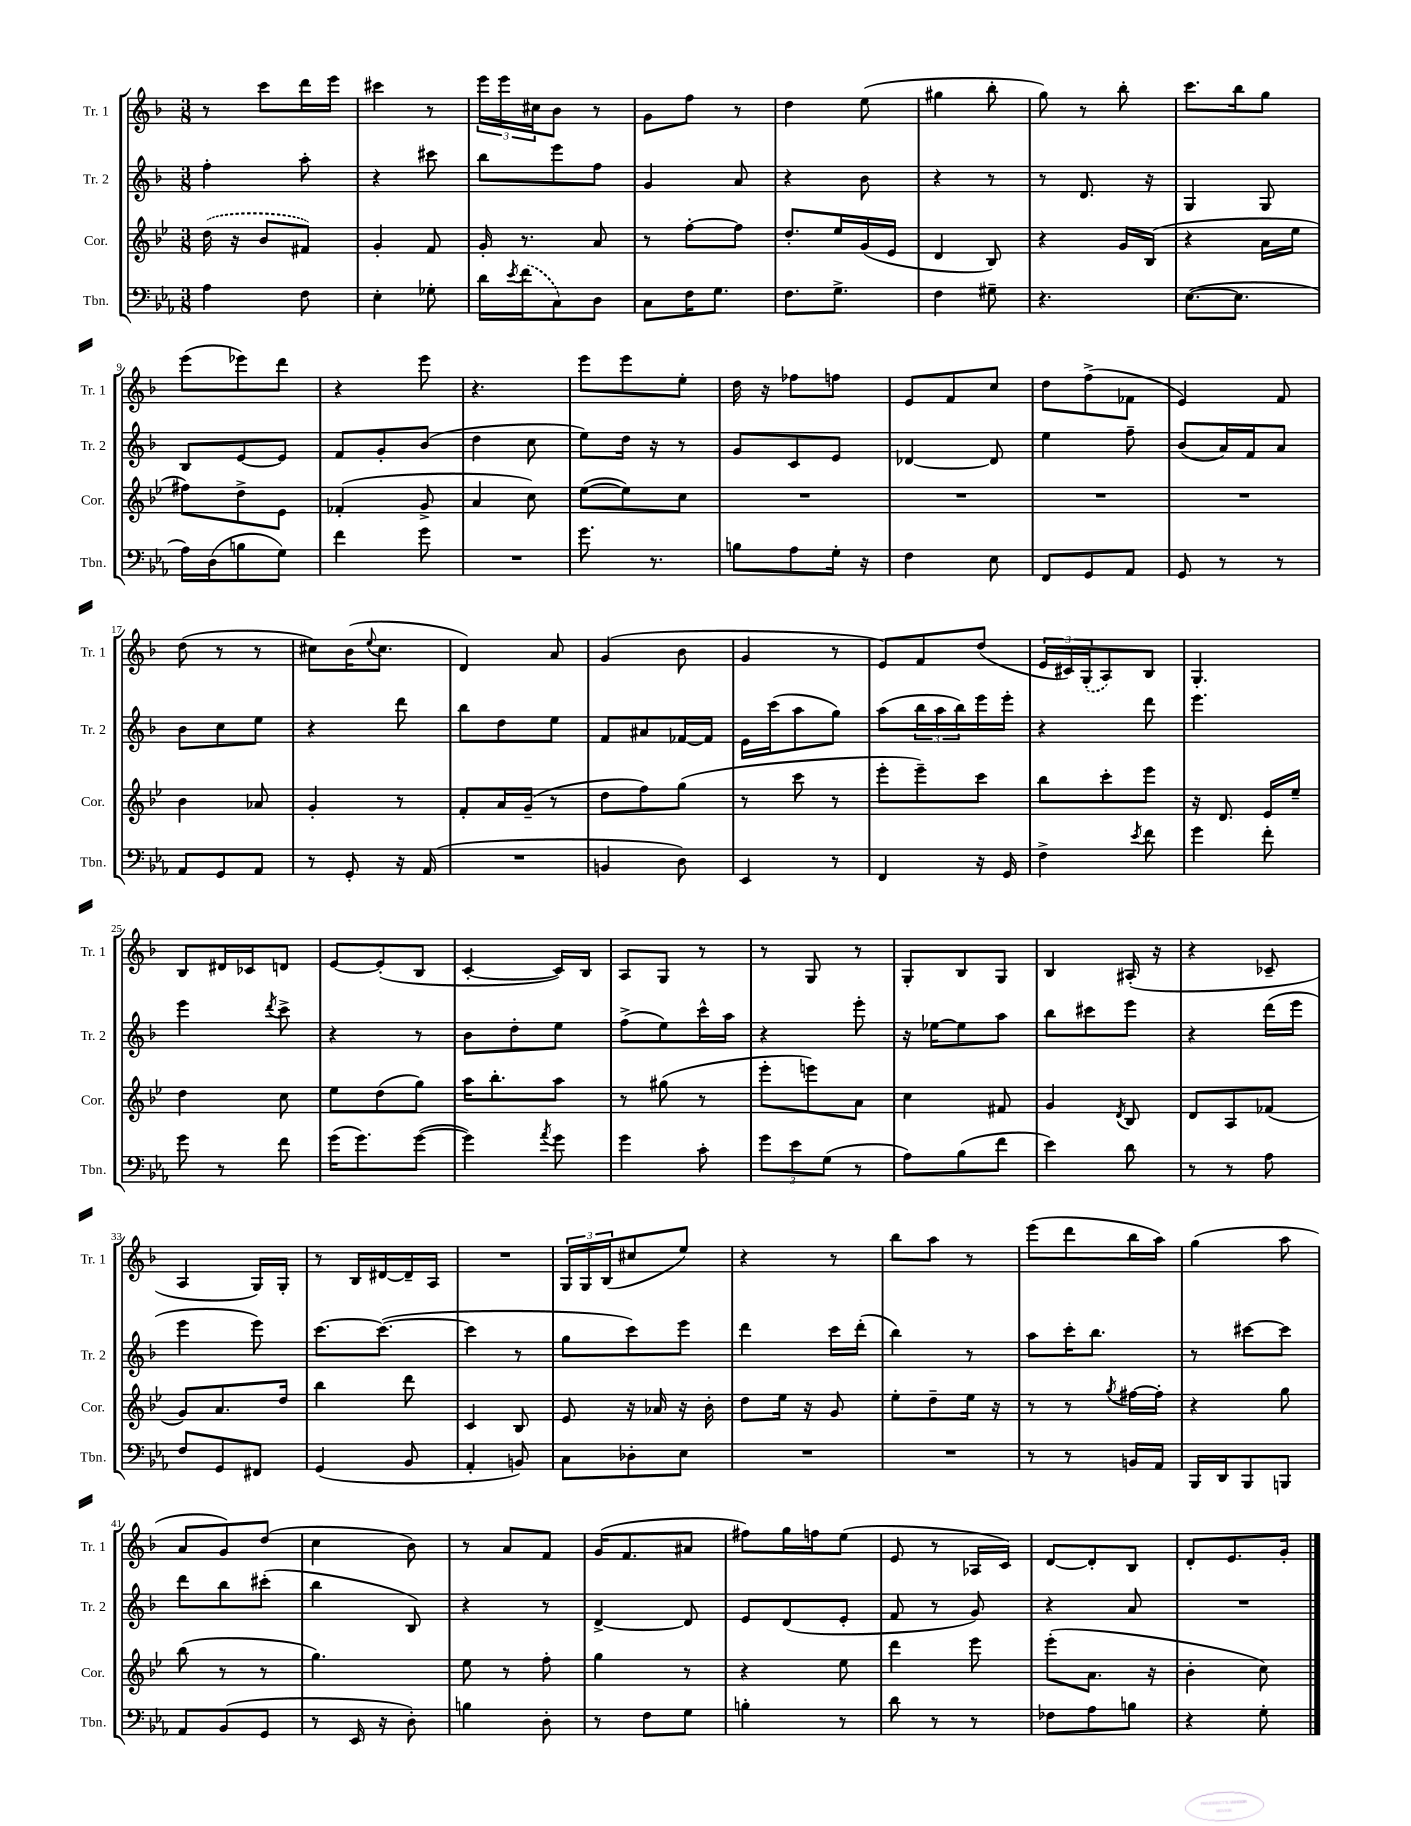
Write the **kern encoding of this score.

**kern	**kern	**kern	**kern
*staff4	*staff3	*staff2	*staff1
*clefF4	*clefG2	*clefG2	*clefG2
*k[b-e-a-]	*k[b-e-]	*k[b-]	*k[b-]
*M3/8	*M3/8	*M3/8	*M3/8
4A-	(16dd	4ff'	8r
.	16r	.	.
.	8b-	.	8ccc
8F	8f#)	8aa'	16ddd
.	.	.	16eee
=	=	=	=
4E-'	4g'	4r	4ccc#
8G-'	8f	8ccc#	8r
=	=	=	=
16d	16g'	8bb-	24eee
.	.	.	24eee
8qe-	.	.	.
(16f	8.r	.	.
.	.	.	24cc#
8C)	.	8eee	8b-
8D	8a	8ff	8r
=	=	=	=
8C	8r	4g	8g
16F	[8ff'	.	8ff
8.G	.	.	.
.	8ff]	8a	8r
=	=	=	=
8.F	8.dd'	4r	4dd
8.G^	16ee-	.	.
.	(16g	8b-	(8ee
.	16e-	.	.
=	=	=	=
4F	4d	4r	4gg#
8G#~	8B-)	8r	8bb-'
=	=	=	=
4.r	4r	8r	8gg)
.	.	8.d	8r
.	16g	.	8bb-'
.	(16B-	16r	.
=	=	=	=
([8.E-	4r	4G	8.ccc
8.E-]	.	.	16bb-
.	16a	8G	8gg
.	16ee-	.	.
=	=	=	=
16A-)	8ff#)	8B-	(8eee
(16D	.	.	.
8B	8dd^	[8e	8eee-)
8G)	8e-	8e]	8ddd
=	=	=	=
4f	(4f-'	8f	4r
.	.	8g'	.
8g	8g^	(8b-	8eee
=	=	=	=
4.r	4a	4dd	4.r
.	8cc)	8cc	.
=	=	=	=
8.g	([8ee-	8ee)	8eee
.	8ee-])	16dd	8eee
8.r	.	16r	.
.	8cc	8r	8ee'
=	=	=	=
8B	4.r	8g	16dd
.	.	.	16r
8A-	.	8c	8ff-
16G'	.	8e	8ff
16r	.	.	.
=	=	=	=
4F	4.r	[4d-	8e
.	.	.	8f
8E-	.	8d-]	8cc
=	=	=	=
8FF	4.r	4ee	8dd
8GG	.	.	(8ff^
8AA-	.	8ff~	8f-
=	=	=	=
8GG	4.r	(8b-	4e)
8r	.	16a)	.
.	.	16f	.
8r	.	8a	8f
=	=	=	=
8AA-	4b-	8b-	(8dd
8GG	.	8cc	8r
8AA-	8a-	8ee	8r
=	=	=	=
8r	4g'	4r	8cc#)
8GG'	.	.	(16b-
.	.	.	8qqee
.	.	.	8.cc#
16r	8r	8ddd	.
(16AA-	.	.	.
=	=	=	=
4.r	8f'	8bb-	4d)
.	16a	8dd	.
.	(16g~	.	.
.	8r	8ee	8a
=	=	=	=
4BB	8dd	8f	(4g
.	8ff)	8a#	.
8D)	(8gg	[16f-	8b-
.	.	16f-]	.
=	=	=	=
4EE-	8r	16e	4g
.	.	(16ccc	.
.	8ccc	8aa	.
8r	8r	8gg)	8r
=	=	=	=
4FF	8eee-'	(8aa	8e)
.	8eee-~)	24bb-	8f
.	.	24aa	.
.	.	24bb-)	.
16r	8ccc	16eee	(8dd
16GG	.	16eee'	.
=	=	=	=
4F^	8bb-	4r	24e
.	.	.	24c#)
.	.	.	(24G'
.	8ccc'	.	8A)
8qe-	.	.	.
8f	8eee-	8ddd	8B-
=	=	=	=
4g	16r	4.eee	4.G'
.	8.d	.	.
8f'	16e-	.	.
.	16ee-~	.	.
=	=	=	=
8g	4dd	4eee	8B-
8r	.	.	16d#
.	.	.	16c-
.	.	8qddd	.
8f	8cc	8ccc^	8d
=	=	=	=
(16g	8ee-	4r	[8e
8.g)	.	.	.
.	(8dd	.	(8e']
([8g	8gg)	8r	8B-
=	=	=	=
4g])	16aa	8b-	[4c'
.	8.bb-'	.	.
.	.	8dd'	.
8qa-	.	.	.
8g	8aa	8ee	16c])
.	.	.	16B-
=	=	=	=
4g	8r	(8ff^	8A
.	(8gg#	8ee)	8G
8c'	8r	16ccc^^	8r
.	.	16aa	.
=	=	=	=
12g	8eee-'	4r	8r
12e-	.	.	.
.	8eee)	.	8G
(12G	.	.	.
8r	8a	8eee'	8r
=	=	=	=
8A-)	4cc	16r	8G'
.	.	[16ee-	.
(8B-	.	8ee-]	8B-
8f	8f#	8aa	8G
=	=	=	=
4e-)	4g	8bb-	4B-
.	.	8ccc#	.
.	8qd	.	.
8d	8B-	8eee	(16A#'
.	.	.	16r
=	=	=	=
8r	8d	4r	4r
8r	8A	.	.
8A-	(8f-	(16ddd	8c-~
.	.	16eee	.
=	=	=	=
8F	8g)	4eee	4A
8GG	8.a	.	.
8FF#	.	8eee)	16G)
.	16dd	.	16G'
=	=	=	=
(4GG	4bb-	[8.ccc	8r
.	.	.	16B-
.	.	(8.ccc_	[16d#
8BB-	8ddd	.	16d#~]
.	.	.	16A
=	=	=	=
4AA-'	4c	4ccc]	4.r
8BB)	8B-	8r	.
=	=	=	=
8C	8e-	8gg	24G
.	.	.	24G
.	.	.	(24B-
8D-'	16r	8ccc)	8cc#
.	16a-	.	.
8E-	16r	8eee	8ee)
.	16b-'	.	.
=	=	=	=
4.r	8dd	4ddd	4r
.	16ee-	.	.
.	16r	.	.
.	8g	16ccc	8r
.	.	(16ddd'	.
=	=	=	=
4.r	8ee-'	4bb-)	8bb-
.	8dd~	.	8aa
.	16ee-	8r	8r
.	16r	.	.
=	=	=	=
8r	8r	8aa	(8eee
8r	8r	16ccc'	8ddd
.	.	8.bb-	.
.	8qgg	.	.
16BB	[16ff#	.	16bb-
16AA-	16ff#']	.	16aa)
=	=	=	=
16BBB-	4r	8r	(4gg
16DD	.	.	.
8BBB-	.	[8ccc#	.
8BBB	8gg	8ccc#]	8aa
=	=	=	=
8AA-	(8bb-	8ddd	8a
(8BB-	8r	8bb-	8g)
8GG	8r	(8ccc#'	(8dd
=	=	=	=
8r	4.gg)	4bb-	4cc
16EE-	.	.	.
16r	.	.	.
8D')	.	8B-)	8b-)
=	=	=	=
4B	8ee-	4r	8r
.	8r	.	8a
8D'	8ff'	8r	8f
=	=	=	=
8r	4gg	[4d^	(16g
.	.	.	8.f
8F	.	.	.
8G	8r	8d]	8a#
=	=	=	=
4B'	4r	8e	8ff#)
.	.	(8d	16gg
.	.	.	16ff
8r	8ee-	8e'	(8ee
=	=	=	=
8d	4ddd	8f	8e
8r	.	8r	8r
8r	8eee-	8g)	16A-
.	.	.	16c)
=	=	=	=
8F-	(8eee-'	4r	[8d
8A-	8.a	.	8d']
8B	.	8a	8B-
.	16r	.	.
=	=	=	=
4r	4b-'	4.r	8d'
.	.	.	8.e
8G'	8cc)	.	.
.	.	.	16g'
==	==	==	==
*-	*-	*-	*-
